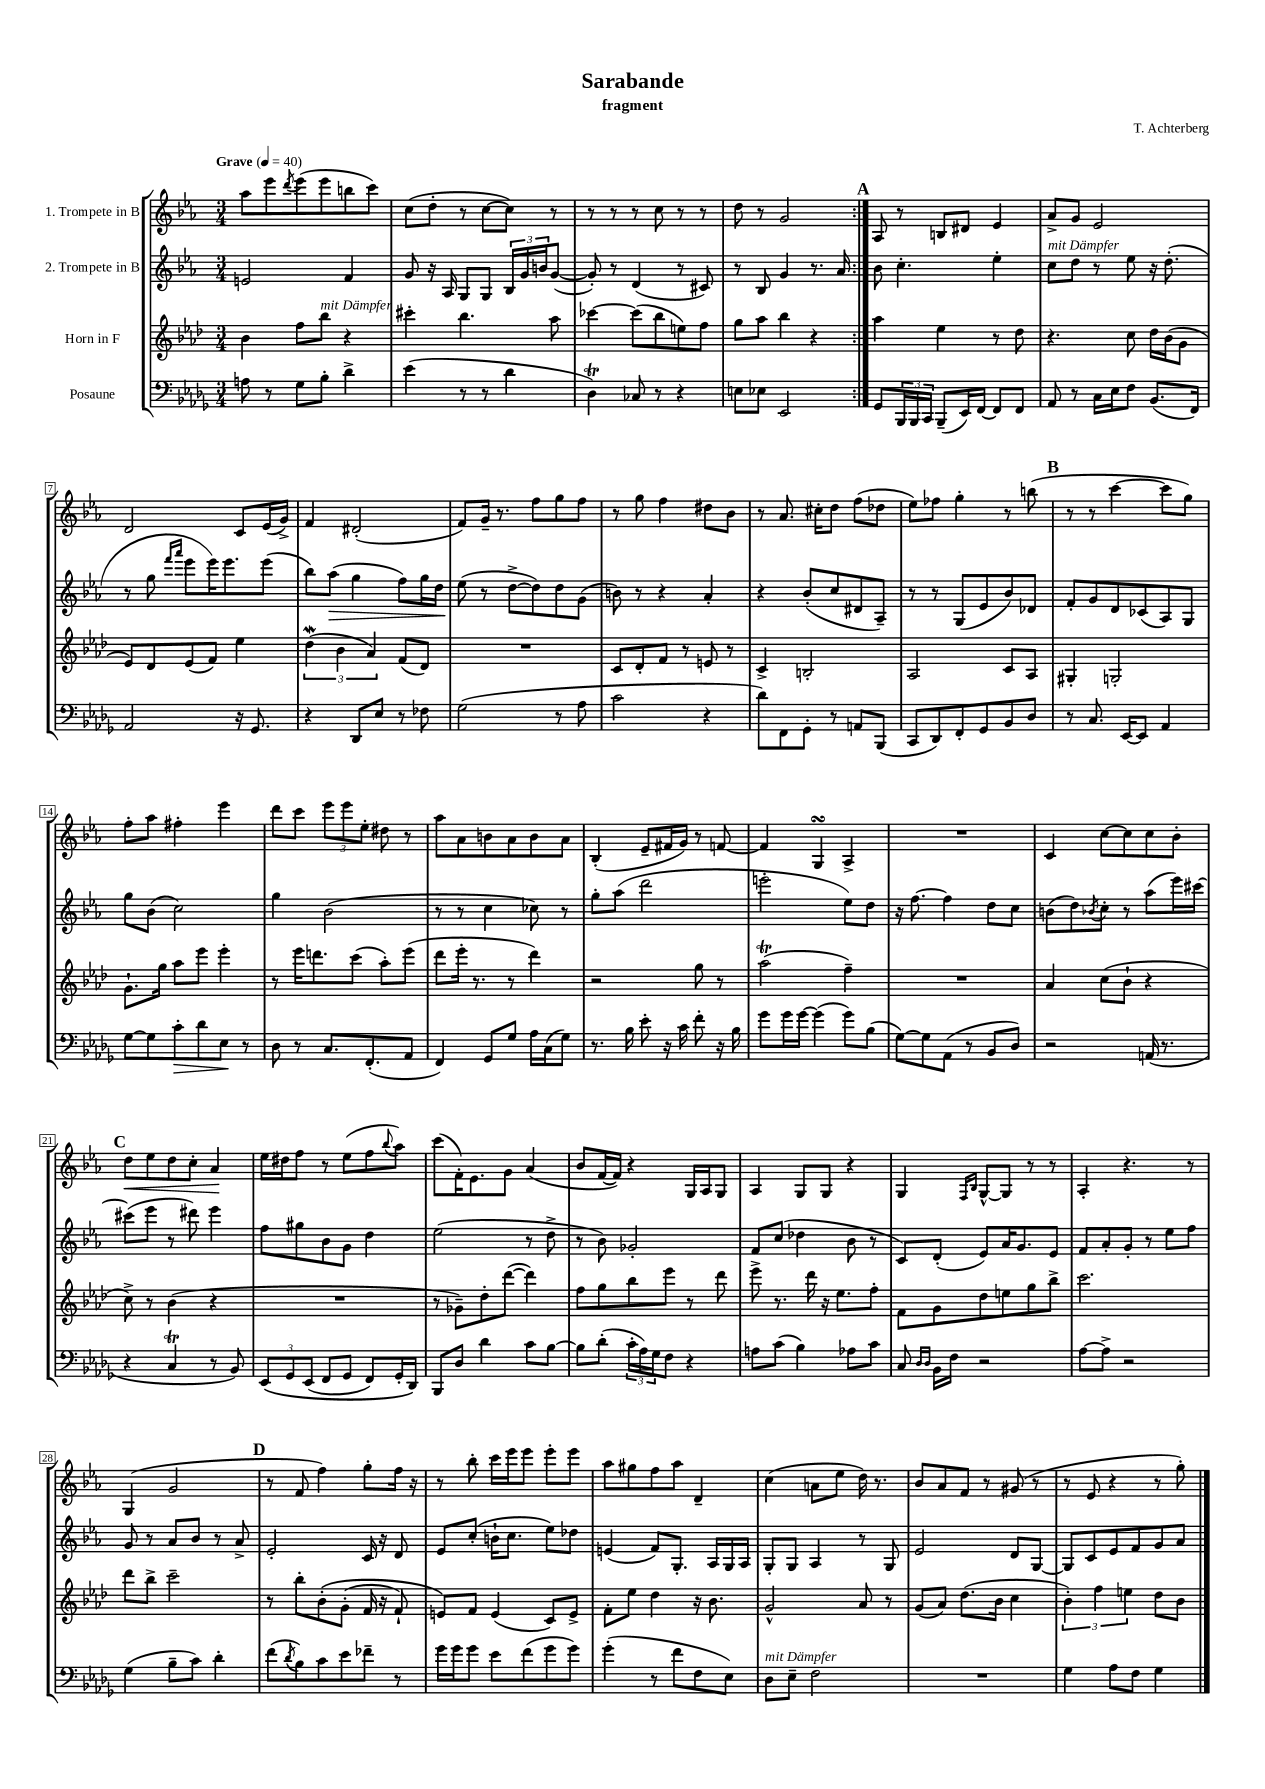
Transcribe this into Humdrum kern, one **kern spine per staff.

**kern	**kern	**kern	**kern
*staff4	*staff3	*staff2	*staff1
*clefF4	*clefG2	*clefG2	*clefG2
*k[b-e-a-d-g-]	*k[b-e-a-d-]	*k[b-e-a-]	*k[b-e-a-]
*M3/4	*M3/4	*M3/4	*M3/4
*MM40	*MM40	*MM40	*MM40
8A	4b-	2e	8aa-
8r	.	.	8eee-
.	.	.	8qddd
8G-	8ff	.	(8eee-
8B-'	8bb-	.	8eee-
4d-^	4r	4f	8bb
.	.	.	8ccc)
=	=	=	=
(4e-	4ccc#'	8g	(8cc
.	.	16r	8dd'
.	.	16A-	.
8r	4.bb-	8G	8r
8r	.	8G	[8cc
4d-	.	24B-	8cc])
.	.	24g	.
.	.	24b	.
.	8aa-	([8g	8r
=	=	=	=
4D-)	[4ccc-	8g'])	8r
.	.	8r	8r
8C-	(8ccc-]	(4d	8r
8r	8bb-	.	8cc
4r	8ee)	8r	8r
.	8ff	8c#)	8r
=	=	=	=
8E	8gg	8r	8dd
8E-	8aa-	8B-	8r
2EE-	4bb-	4g	2g
.	4r	8.r	.
.	.	16a-	.
=:|!	=:|!	=:|!	=:|!
8GG-	4aa-	8b-	8A-
24BBB-	.	4.cc'	8r
24BBB-	.	.	.
24CC	.	.	.
(8BBB-~	4ee-	.	8B
16EE-)	.	.	8d#
[16FF	.	.	.
8FF]	8r	4ee-'	4e-
8FF	8dd-	.	.
=	=	=	=
8AA-	4.r	8cc	8a-^
8r	.	8dd	8g
16C	.	8r	2e-
16E-	.	.	.
8F	8cc	8ee-	.
(8.BB-	16dd-	16r	.
.	(16b-	(8.dd'	.
.	8g	.	.
16FF)	.	.	.
=	=	=	=
2AA-	8e-)	8r	2d
.	8d-	8gg	.
.	.	16qqfff	.
.	.	16qqaaa-	.
.	(8e-	8eee-	.
.	8f)	16eee-)	.
.	.	8.eee-	.
16r	4ee-	.	8c
8.GG-	.	.	.
.	.	(8eee-	(16e-
.	.	.	16g^)
=	=	=	=
4r	(6dd-	8bb-)	4f
.	.	(8aa-	.
.	6b-	.	.
8DD-	.	4gg	(2d#'
.	6a-)	.	.
8E-	.	.	.
8r	(8f	8ff)	.
8F-	8d-)	16gg	.
.	.	16dd	.
=	=	=	=
(2G-	2.r	(8ee-	8f)
.	.	8r	16g~
.	.	.	8.r
.	.	[8dd^	.
.	.	8dd])	8ff
8r	.	8dd	8gg
8A-	.	(8g	8ff
=	=	=	=
2c	8c	8b)	8r
.	8d-'	8r	8gg
.	8f	4r	4ff
.	8r	.	.
4r	8e	4a-'	8dd#
.	8r	.	8b-
=	=	=	=
8d-)	4c^	4r	8r
8FF	.	.	8.a-
8GG-'	2B'	(8b-'	.
.	.	.	16cc#'
8r	.	8cc	8dd
8AA	.	8d#	(8ff
(8BBB-	.	8A-~)	8dd-
=	=	=	=
8CC	2A-	8r	8ee-)
8DD-)	.	8r	8ff-
8FF'	.	(8G	4gg'
8GG-	.	8e-	.
8BB-	8c	8b-)	8r
8D-	8A-	8d-	(8bb
=	=	=	=
8r	4G#'	8f'	8r
8.C	.	8g	8r
.	2G'	8d	[4ccc
[16EE-	.	.	.
8EE-]	.	(8c-	.
4AA-	.	8A-)	8ccc]
.	.	8G	8gg)
=	=	=	=
[8G-	8.g`	8gg	8ff'
8G-]	.	(8b-	8aa-
.	16gg	.	.
8c'	8aa-	2cc)	4ff#'
8d-	8eee-	.	.
8E-	4eee-'	.	4eee-
8r	.	.	.
=	=	=	=
8D-	8r	4gg	8ddd
8r	16eee-	.	8ccc
.	8.ddd	.	.
8.C	.	(2b-	12eee-
.	.	.	12eee-
.	(8ccc	.	.
.	.	.	12ee-'
(8.FF'	.	.	.
.	8aa-')	.	8dd#
8AA-	(8eee-	.	8r
=	=	=	=
4FF)	8ddd-	8r	8aa-
.	16eee-'	8r	8a-
.	8.r	.	.
8GG-	.	4cc	8b
8G-	8r	.	8a-
16A-	4ddd-)	8cc-)	8b
(16C	.	.	.
8G-)	.	8r	8a-
=	=	=	=
8.r	2r	8gg'	(4B-'
.	.	(8aa-	.
16B-	.	.	.
8e-'	.	2ddd	8e-~
16r	.	.	16f#
16c	.	.	16g)
8f'	8gg	.	8r
16r	8r	.	[8f
16B-	.	.	.
=	=	=	=
8g-	(2aa-	2eee'	4f]
16g-	.	.	.
[16g-	.	.	.
(4g-]	.	.	4G
8g-)	4ff~)	8ee-)	4A-^
(8B-	.	8dd	.
=	=	=	=
[8G-)	2.r	16r	2.r
.	.	[8.ff	.
8G-]	.	.	.
(8AA-	.	4ff]	.
8r	.	.	.
8BB-	.	8dd	.
8D-)	.	8cc	.
=	=	=	=
2r	4a-	(8b	4c
.	.	8dd)	.
.	.	8qb-	.
.	(8cc	8cc'	[8cc
.	8b-`	8r	8cc]
(16AA	4r	(8aa-	8cc
8.r	.	.	.
.	.	16eee-)	8b-'
.	.	[16ccc#	.
=	=	=	=
4r	8cc^)	(8ccc#]	8dd
.	8r	8eee-	8ee-
4C	(4b-	8r	8dd
.	.	8ddd#)	8cc'
8r	4r	4eee-	4a-
8BB-)	.	.	.
=	=	=	=
&(12EE-	2.r	8ff	16ee-
.	.	.	16dd#
12GG-	.	.	.
.	.	8gg#	8ff
(12EE-	.	.	.
8FF	.	8b-	8r
8GG-	.	8g	(8ee-
8FF)	.	4dd	8ff
.	.	.	8qqbb-
16GG-'	.	.	8aa-)
16DD-&)	.	.	.
=	=	=	=
8BBB-	8r	(2ee-	(8ccc
8D-	8g-~)	.	16f')
.	.	.	8.e-
4d-	8dd-'	.	.
.	([8ddd-	.	8g
8c	4ddd-])	8r	(4a-
[8B-	.	8dd^	.
=	=	=	=
8B-]	8ff	8r	8b-
(8d-'	8gg	8b-)	[16f
.	.	.	16f])
24c'	8bb-	2g-'	4r
24A-)	.	.	.
24G-	.	.	.
8F	8eee-	.	.
4r	8r	.	16G
.	.	.	16A-
.	8ddd-	.	8G
=	=	=	=
8A	8eee-^	8f	4A-
(8c	8.r	(8cc	.
4B-)	.	4dd-	8G
.	16ddd-	.	.
.	16r	.	8G
.	8.ee-	.	.
8A-	.	8b-	4r
8c	8ff'	8r	.
=	=	=	=
8C	8f	8c)	4G
16qqD-	.	.	.
16qqD-	.	.	.
16BB-	8g	(8d'	.
16F	.	.	.
.	.	.	16qqF
.	.	.	16qqB-
2r	8dd-	8e-)	[8G^^
.	8ee	16a-	8G]
.	.	8.g	.
.	8gg	.	8r
.	8bb-^	8e-	8r
=	=	=	=
[8A-	2.ccc	8f	4A-'
8A-^]	.	8a-'	.
2r	.	8g'	4.r
.	.	8r	.
.	.	8ee-	.
.	.	8ff	8r
=	=	=	=
(4G-	8ddd-	8g	(4G
.	8bb-^	8r	.
8B-~	2ccc~	8a-	2g
8c)	.	8b-	.
4d-'	.	8r	.
.	.	8a-^	.
=	=	=	=
(8f	8r	2e-'	8r
8qd-	.	.	.
8B-)	8bb-'	.	8f
8c	&(8b-'	.	4ff)
8e-	(8g'	.	.
8f-~	16f	16c	8gg'
.	16r	16r	.
8r	8f`)	8d	16ff
.	.	.	16r
=	=	=	=
16g-	8e&)	8e-	8r
16g-	.	.	.
8g-	8f	(8cc'	8bb-'
8e-	(4e	16b`	16ccc
.	.	8.cc	16eee-
(8f	.	.	8eee-
8g-	8c)	8ee-)	8eee-'
8g-)	8e^	8dd-	8eee-
=	=	=	=
(4g-'	8f'	(4e	8aa-
.	8ee-	.	8gg#
8r	4dd-	8f)	8ff
8f	.	8.G'	8aa-
8F	16r	.	4d~
.	8.b-	16A-	.
8E-)	.	16G	.
.	.	16A-	.
=	=	=	=
8D-	2g^^	8G'	(4cc
8E-~	.	8G	.
2F	.	4A-	8a
.	.	.	8ee-
.	8a-	8r	16dd)
.	.	.	8.r
.	8r	8G	.
=	=	=	=
2.r	(8g	2e-	8b-
.	8a-)	.	8a-
.	(8.dd-	.	8f
.	.	.	8r
.	16b-	.	.
.	4cc	8d	(8g#
.	.	[8G	8r
=	=	=	=
4G-	6b-')	8G]	8r
.	.	8c	8e-
.	6ff	.	.
8A-	.	8e-	4r
.	6ee	.	.
8F	.	8f	.
4G-	8dd-	8g	8r
.	8b-	8a-	8gg')
==	==	==	==
*-	*-	*-	*-
